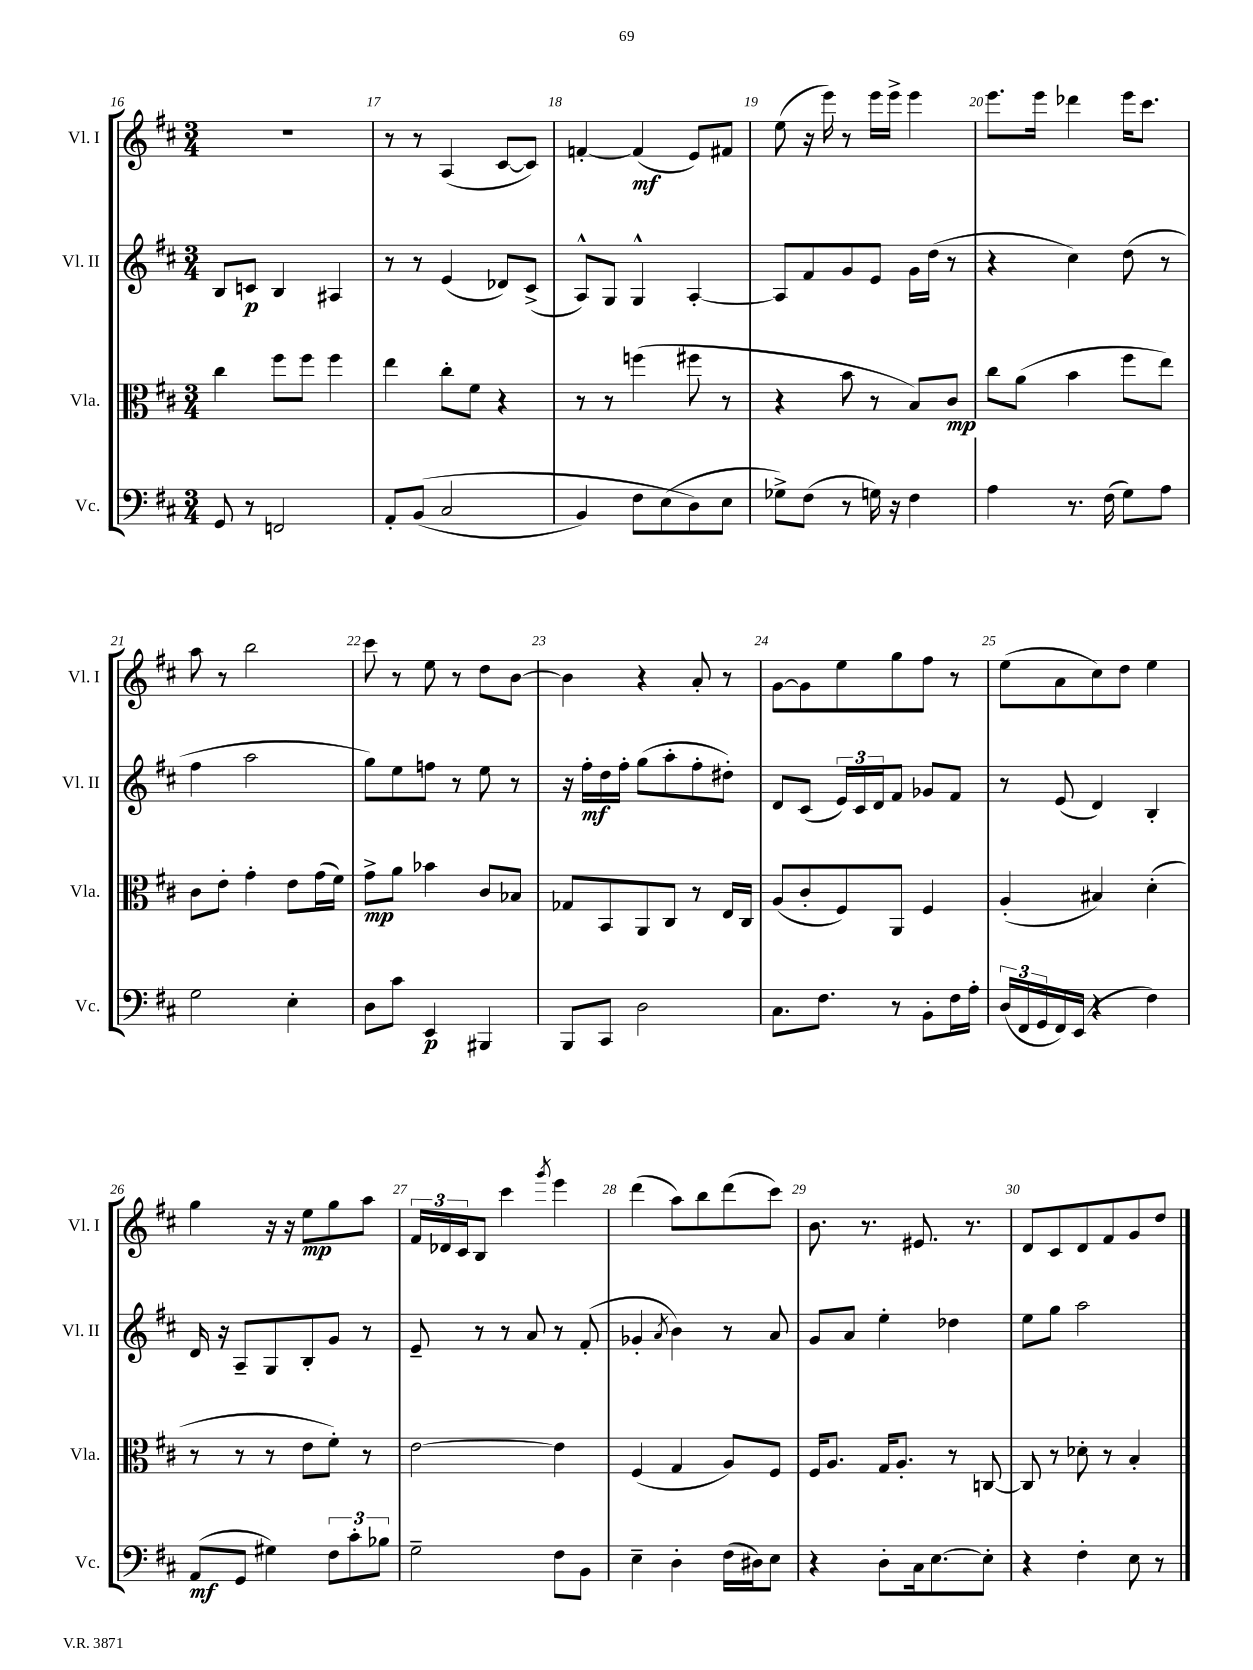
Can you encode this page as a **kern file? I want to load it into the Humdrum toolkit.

**kern	**kern	**kern	**kern
*staff4	*staff3	*staff2	*staff1
*clefF4	*clefC3	*clefG2	*clefG2
*k[f#c#]	*k[f#c#]	*k[f#c#]	*k[f#c#]
*M3/4	*M3/4	*M3/4	*M3/4
8GG	4cc#	8B	2.r
8r	.	8c	.
2FF	8ff#	4B	.
.	8ff#	.	.
.	4ff#	4A#	.
=	=	=	=
8AA'	4ee	8r	8r
&((8BB	.	8r	8r
2C#	8cc#'	(4e	(4A
.	8f#	.	.
.	4r	8d-)	[8c#
.	.	(8c#^	8c#])
=	=	=	=
4BB)	8r	8A^^)	[4f'
.	8r	8G	.
8F#	(4ff	4G^^	(4f]
(8E	.	.	.
8D&)	8ff#	[4A'	8e)
8E	8r	.	8f#
=	=	=	=
8G-^)	4r	8A]	(8ee
(8F#	.	8f#	16r
.	.	.	16eee)
8r	8b	8g	8r
16G)	8r	8e	16eee
16r	.	.	16eee^
4F#	8B)	16g	4eee
.	.	(16dd	.
.	8c#	8r	.
=	=	=	=
4A	8cc#	4r	8.eee
.	(8a	.	.
.	.	.	16eee
8.r	4b	4cc#)	4ddd-
(16F#	.	.	.
8G)	8ff#	(8dd	16eee
.	.	.	8.ccc#
8A	8ee)	8r	.
=	=	=	=
2G	8c#	4ff#	8aa
.	8e'	.	8r
.	4g'	2aa	2bb
4E'	8e	.	.
.	(16g	.	.
.	16f#)	.	.
=	=	=	=
8D	8g^	8gg)	8ccc#
8c#	8a	8ee	8r
4EE	4b-	8ff	8ee
.	.	8r	8r
4BBB#	8c#	8ee	8dd
.	8B-	8r	[8b
=	=	=	=
8BBB	8G-	16r	4b]
.	.	16ff#'	.
8CC#	8BB	16dd	.
.	.	16ff#'	.
2D	8AA	(8gg	4r
.	8C#	8aa'	.
.	8r	8ff#'	8a'
.	16E	8dd#')	8r
.	16C#	.	.
=	=	=	=
8.C#	(8A	8d	[8g
.	8c#'	(8c#	8g]
8.F#	.	.	.
.	8F#)	24e)	8ee
.	.	24c#	.
.	.	24d	.
8r	8AA	8f#	8gg
8BB'	4F#	8g-	8ff#
16F#	.	8f#	8r
16A'	.	.	.
=	=	=	=
(24D	(4A'	8r	(8ee
24FF#	.	.	.
24GG	.	.	.
16FF#)	.	(8e	8a
(16EE	.	.	.
4r	4B#)	4d)	8cc#)
.	.	.	8dd
4F#)	(4d'	4B'	4ee
=	=	=	=
(8AA	8r	16d	4gg
.	.	16r	.
8GG	8r	8A~	.
4G#)	8r	8G	16r
.	.	.	16r
.	8e	8B'	8ee
12F#	8f#')	8g	8gg
12c#'	.	.	.
.	8r	8r	8aa
12B-	.	.	.
=	=	=	=
2G~	[2e	8e~	24f#
.	.	.	24d-
.	.	.	24c#
.	.	8r	8B
.	.	8r	4ccc#
.	.	8a	.
.	.	.	8qggg
8F#	4e]	8r	4eee
8BB	.	(8f#'	.
=	=	=	=
4E~	(4F#	4g-'	(4ddd
.	.	8qa	.
4D'	4G	4b)	8aa)
.	.	.	8bb
(16F#	8A)	8r	(8ddd
16D#)	.	.	.
8E	8F#	8a	8ccc#)
=	=	=	=
4r	16F#	8g	8.b
.	8.A	.	.
.	.	8a	.
.	.	.	8.r
8D'	16G	4ee'	.
.	8.A'	.	.
16C#	.	.	8.e#
[8.E	.	.	.
.	8r	4dd-	.
.	.	.	8.r
8E']	[8C	.	.
=	=	=	=
4r	8C]	8ee	8d
.	8r	8gg	8c#
4F#'	8d-'	2aa	8d
.	8r	.	8f#
8E	4B'	.	8g
8r	.	.	8dd
==	==	==	==
*-	*-	*-	*-
